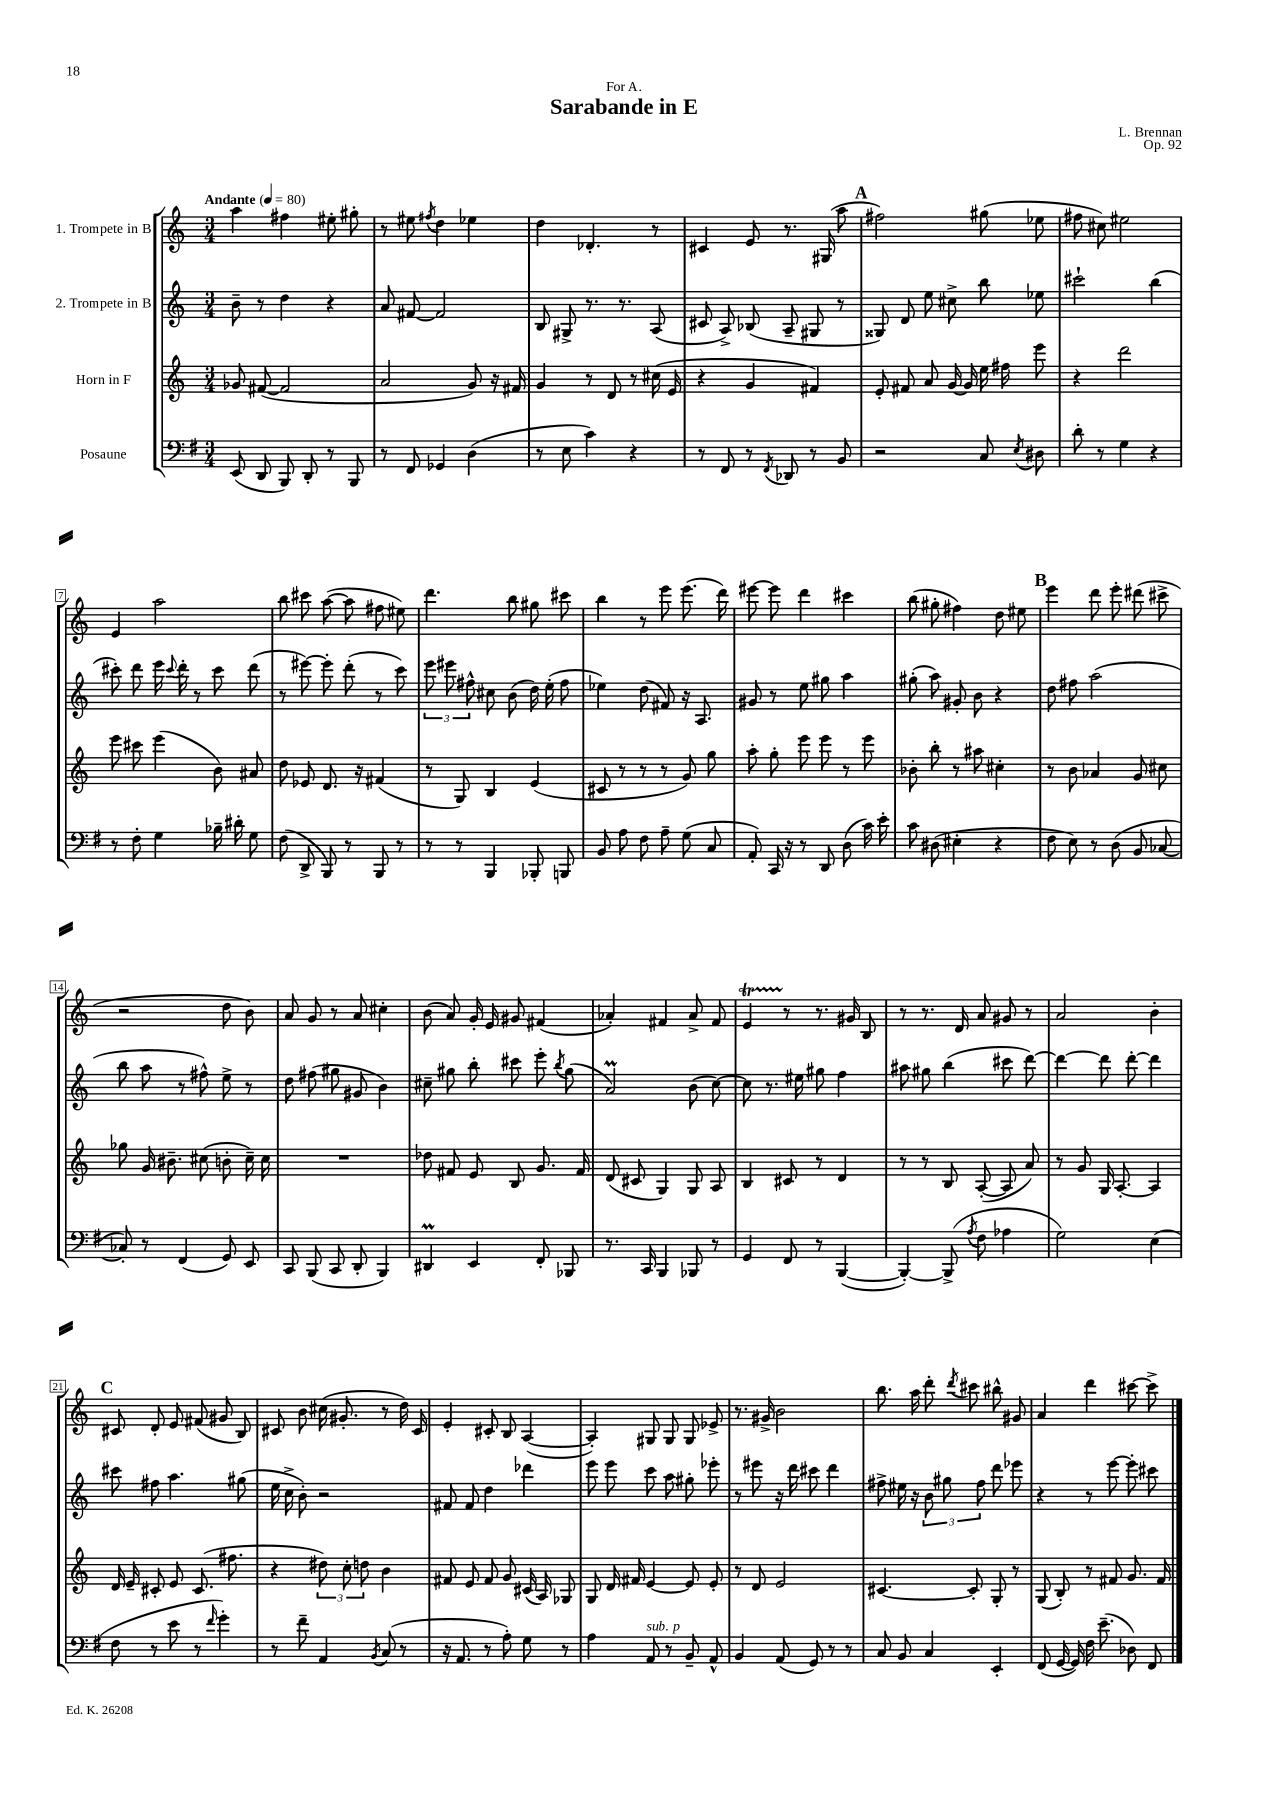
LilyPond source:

\header { title = "Sarabande in E" composer = "L. Brennan" dedication = "For A." opus = "Op. 92" }
<<
\new StaffGroup <<
\new Staff = "s0" \with { instrumentName = "1. Trompete in B" } {
    \clef treble \key c \major \numericTimeSignature \time 3/4 \tempo "Andante" 4 = 80
    \autoBeamOff a''4 fis''4 eis''8-. gis''8-. |
    r8 eis''8 \acciaccatura { fis''8 } d''4 ees''4 |
    d''4 des'4.-. r8 |
    cis'4 e'8 r8. gis16( a''8 |
    \mark \markup { \bold "A" } fis''2) gis''8( ees''8 |
    fis''8 cis''8) eis''2 |
    e'4 a''2 |
    b''8 cis'''8 a''8~( a''8 fis''8 eis''8) |
    d'''4. b''8 gis''8 cis'''8 |
    b''4 r8 e'''8 e'''8.( d'''16) |
    eis'''8~ eis'''8 d'''4 cis'''4 |
    b''8( gis''8-. fis''4) d''8 eis''8 |
    \mark \markup { \bold "B" } e'''4 d'''8 e'''8-. dis'''8( cis'''8-> |
    r2 d''8 b'8) |
    a'8 g'8 r8 a'8 cis''4-. |
    b'8( a'8) g'16-. e'16 gis'8 fis'4( |
    aes'4-.) fis'4 aes'8-> fis'8 |
    e'4\startTrillSpan r8\stopTrillSpan r8. gis'16 b8 |
    r8 r8. d'16 a'8 gis'8 r8 |
    a'2 b'4-. |
    \mark \markup { \bold "C" } cis'8 d'8-. e'8 fis'8( gis'8 b8) |
    cis'8 b'8 cis''16( gis'8.-. r8 d''16) cis'16 |
    e'4-. cis'8-. b8 a4~( |
    a4-.) gis8 gis8 gis8 ees'8-> |
    r8. gis'16-> b'2 |
    b''8. a''16 d'''8-. \acciaccatura { d'''8 } cis'''8 bis''8-^ gis'8 |
    a'4 d'''4 cis'''8~ cis'''8-> \bar "|." |
}
\new Staff = "s1" \with { instrumentName = "2. Trompete in B" } {
    \clef treble \key c \major \numericTimeSignature \time 3/4
    \autoBeamOff b'8-- r8 d''4 r4 |
    a'8 fis'8~ fis'2 |
    b8 gis8-> r8. r8. a8( |
    cis'8 a8->) bes8( a8-- gis8 r8 |
    \mark \markup { \bold "A" } gisis8) d'8 e''8 cis''8-> b''8 ees''8 |
    cis'''2-! b''4( |
    cis'''8-.) d'''8 e'''16 \appoggiatura { cis'''8 } d'''16-. r8 cis'''8 d'''8( |
    r8 eis'''8~) eis'''8-. d'''8-.( r8 c'''8) |
    \tuplet 3/2 { e'''8 eis'''8 fis''8-^ } cis''8 b'8( d''16) e''16-.( fis''8 |
    ees''4) d''8( fis'8) r16 a8. |
    gis'8 r8 e''8 gis''8 a''4 |
    gis''8-.( a''8) gis'8-. b'8 r4 |
    \mark \markup { \bold "B" } d''8 fis''8 a''2( |
    b''8 a''8 r8 fis''8-^) e''8-> r8 |
    d''8 fis''8( gis''8 gis'8 b'4) |
    cis''8-- gis''8 b''8-. cis'''8 e'''8-. \acciaccatura { b''8 } gis''8( |
    a'2\prall) b'8( c''8~) |
    c''8 r8. eis''16 gis''8 f''4 |
    ais''8 gis''8 b''4( cis'''8 d'''8~) |
    d'''4~ d'''8 d'''8~-. d'''4 |
    \mark \markup { \bold "C" } cis'''8 fis''8 a''4. gis''8( |
    e''16 c''16-> b'8-.) r2 |
    fis'8 fis'8 d''4 des'''4 |
    e'''8 e'''8 c'''8 a''8 gis''8-. ees'''8-. |
    r8 eis'''8 r16 d'''16 cis'''8 d'''4 |
    fis''8-> eis''16 r16 \tuplet 3/2 { b'8 gis''8 fis''8 } d'''8 ees'''8 |
    r4 r8 e'''8~ e'''8-. cis'''8 \bar "|." |
}
\new Staff = "s2" \with { instrumentName = "Horn in F" } {
    \clef treble \key c \major \numericTimeSignature \time 3/4
    \autoBeamOff ges'8 fis'8~( fis'2 |
    a'2 g'8) r16 fis'16 |
    g'4 r8 d'8 r8 cis''16( e'16 |
    r4 g'4 fis'4) |
    \mark \markup { \bold "A" } e'8-. fis'8 a'8 g'16~ g'16 e''16 fis''16 e'''8 |
    r4 d'''2 |
    e'''8 cis'''8 e'''4( b'8) ais'8 |
    d''8 ees'8 d'8. r16 fis'4( |
    r8 g8) b4 e'4( |
    cis'8 r8 r8 r8 g'8) g''8 |
    a''8-. g''8-. e'''8 e'''8 r8 e'''8 |
    bes'8-. b''8-. r8 ais''8 cis''4-. |
    \mark \markup { \bold "B" } r8 b'8 aes'4 g'8 cis''8 |
    ges''8 g'16 bis'8.-- cis''8( b'8-. cis''16--) cis''16 |
    R2. |
    des''8 fis'8 e'8 b8 g'8. fis'16 |
    d'8( cis'8 g4) g8 a8 |
    b4 cis'8 r8 d'4 |
    r8 r8 b8 a8~-.( a8 a'8) |
    r8 g'8 g16 a8.~-. a4 |
    \mark \markup { \bold "C" } d'16 e'16-- cis'8-. e'8 cis'8.( fis''8. |
    r4 \tuplet 3/2 { dis''8) c''8-. d''8 } b'4 |
    fis'8 e'8 fis'8 g'8 cis'16( a16) ges8 |
    g8 d'16 fis'16 e'4~ e'8 e'8-. |
    r8 d'8 e'2 |
    cis'4.~ cis'8-. g8-. r8 |
    g8( b8-.) r8 fis'8 g'8. fis'16 \bar "|." |
}
\new Staff = "s3" \with { instrumentName = "Posaune" } {
    \clef bass \key g \major \numericTimeSignature \time 3/4
    \autoBeamOff e,8( d,8 b,,8) d,8-. r8 b,,8 |
    r8 fis,8 ges,4 d4( |
    r8 e8 c'4) r4 |
    r8 fis,8 r8 \acciaccatura { fis,8 } des,8 r8 b,8 |
    \mark \markup { \bold "A" } r2 c8 \acciaccatura { e8 } dis8 |
    d'8-. r8 g4 r4 |
    r8 fis8-. g4 bes16-- dis'16-. g8 |
    fis8( d,8-> b,,8) r8 b,,8 r8 |
    r8 r8 b,,4 bes,,8-. b,,8 |
    b,8 a8 fis8 a8-- g8( c8 |
    a,8-.) c,16 r16 r8 d,8 d8( c'16) e'16-. |
    c'8 dis8( eis4-. r4 |
    \mark \markup { \bold "B" } fis8 e8) r8 d8( b,8 ces8~ |
    ces8-.) r8 fis,4( g,8) e,8 |
    c,8 b,,8( c,8 d,8-. b,,4) |
    dis,4\prall e,4 fis,8-. bes,,8 |
    r8. c,16 b,,4 bes,,8 r8 |
    g,4 fis,8 r8 b,,4~( |
    b,,4~-.) b,,8->( \acciaccatura { a8 } fis8 aes4 |
    g2) e4( |
    \mark \markup { \bold "C" } fis8 r8 e'8 r8 \grace { fis'16 } g'4-.) |
    r8 fis'8-- a,4 \acciaccatura { b,8 } c8( r8 |
    r16 a,8. r8 a8-.) g8 r8 |
    a4 a,8^\markup { \italic "sub. p" } r8 b,8-- a,8-^ |
    b,4 a,8( g,8) r8 r8 |
    c8 b,8 c4 e,4-. |
    fis,8( g,16~ g,16) fis16 e'8.--( des8) fis,8 \bar "|." |
}
>>
>>
\layout { \context { \Score \override BarNumber.stencil = #(make-stencil-boxer 0.1 0.3 ly:text-interface::print) } }
